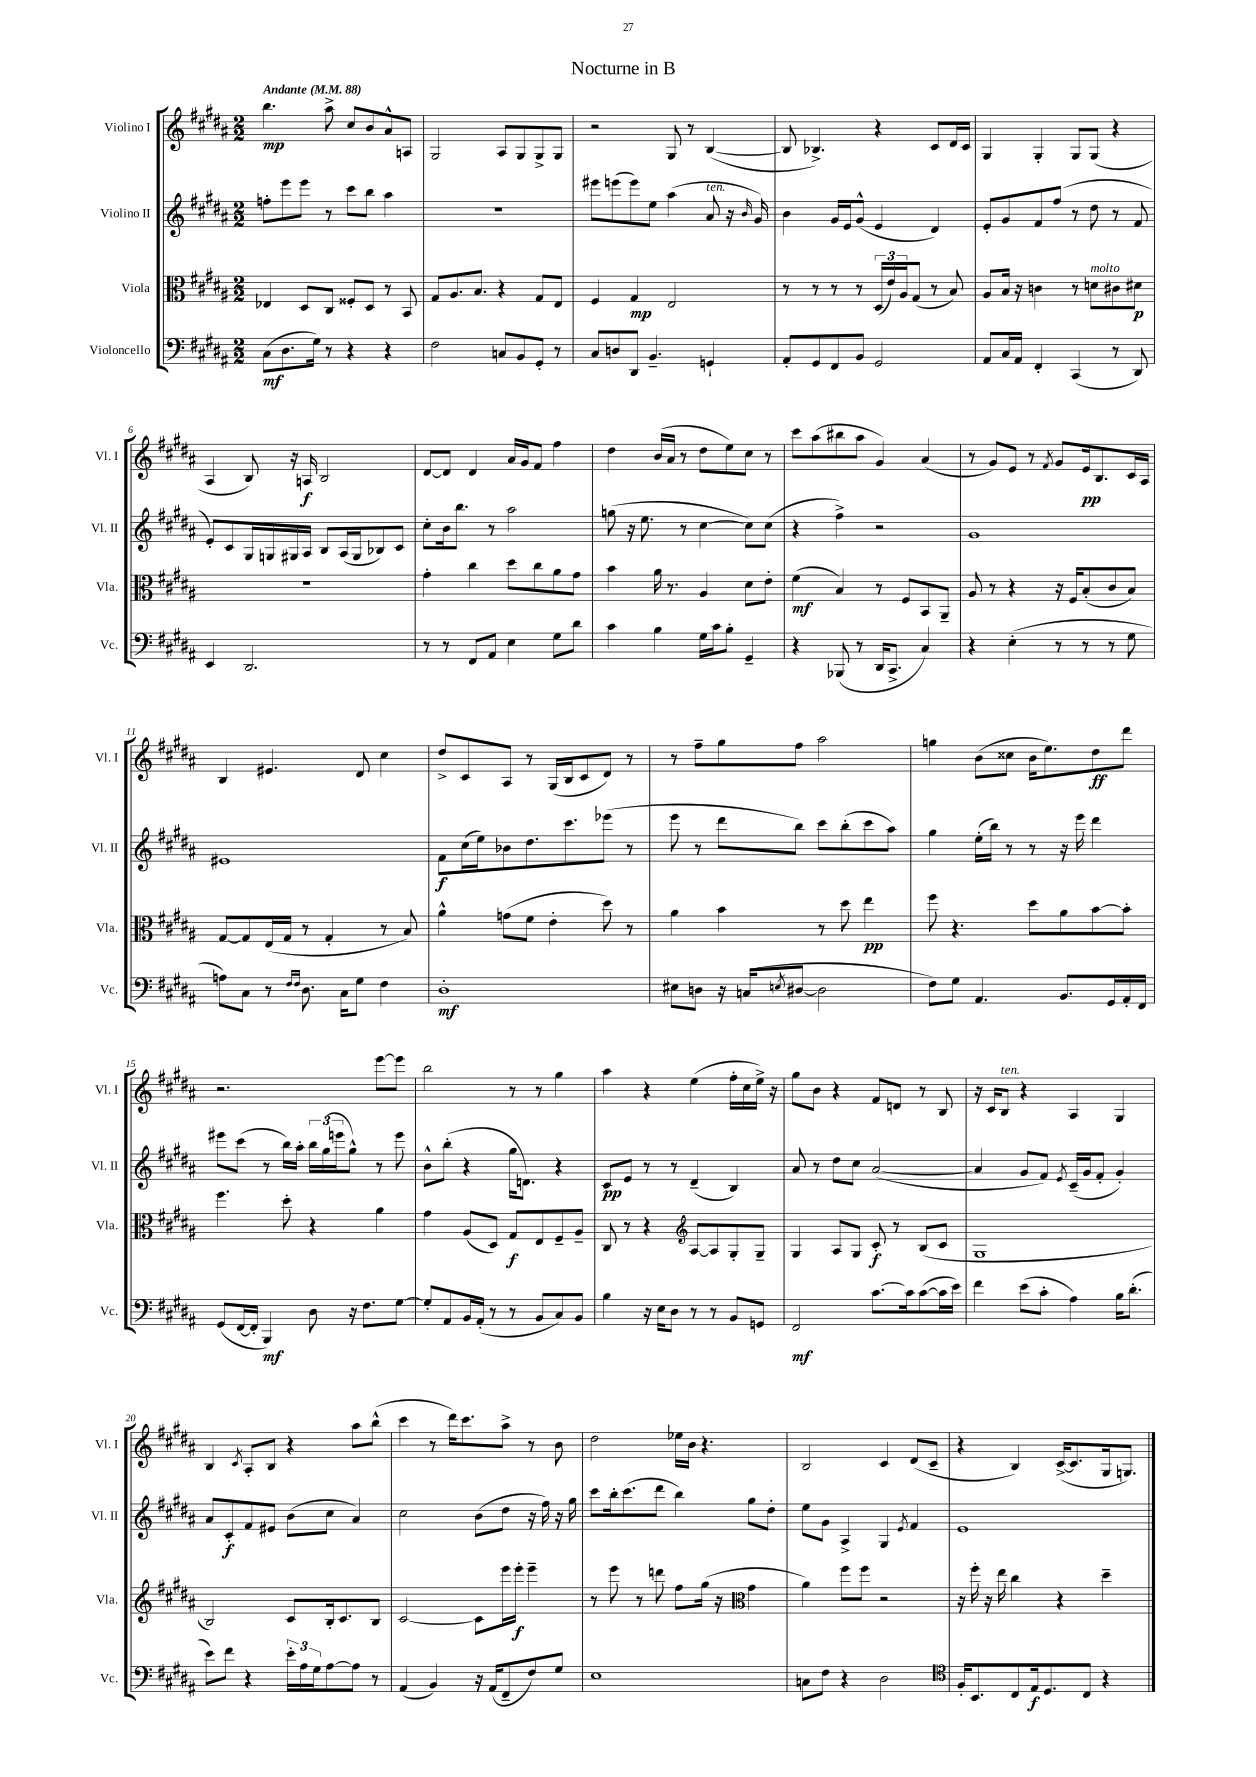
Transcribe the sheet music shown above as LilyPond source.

\header { title = "Nocturne in B" }
<<
\new StaffGroup <<
\new Staff = "s0" \with { instrumentName = "Violino I" shortInstrumentName = "Vl. I" } {
    \clef treble \key b \major \numericTimeSignature \time 2/2 \tempo "Andante" 4 = 88
    b''4.\mp ais''8-> cis''8 b'8 ais'8-^ a8 |
    gis2 ais8 gis8 gis8-> gis8 |
    r2 gis8 r8 b4~( |
    b8 bes4.->) r4 cis'8 dis'16 cis'16 |
    gis4 gis4-. gis8 gis8( r4 |
    ais4 b8) r16 a16\f b2 |
    dis'8~ dis'8 dis'4 ais'16 gis'16 fis'8 fis''4 |
    dis''4 b'16( ais'16 r8 dis''8 e''8) cis''8 r8 |
    cis'''8 ais''8( bis''8 ais''8 gis'4) ais'4( |
    r8 gis'8) e'8 r8 \acciaccatura { fis'8 } gis'8 e'16\pp b8. cis'16 ais16 |
    b4 eis'4. dis'8 cis''4 |
    dis''8-> cis'8 ais8 r8 gis16( b16 cis'8 dis'8) r8 |
    r8 fis''8-- gis''8 fis''8 ais''2 |
    g''4 b'8( cisis''8 b'16 e''8.) dis''8\ff dis'''8 |
    r2. e'''8~ e'''8 |
    b''2 r8 r8 gis''4 |
    ais''4 r4 e''4( fis''16-. cis''16 e''16->) r16 |
    gis''8 b'8 r4 fis'8 d'8 r8 b8 |
    r16 cis'16 b8^\markup { \italic "ten." } r4 ais4 gis4 |
    b4 \acciaccatura { cis'8 } ais8-. b8 r4 ais''8 b''8-^( |
    cis'''4 r8 dis'''16) cis'''8. ais''8-> r8 b'8 |
    dis''2 ees''16 b'16 r4. |
    b2 cis'4 dis'8( cis'8-- |
    r4 b4) cis'16~->( cis'8. gis16 g8.) \bar "|." |
}
\new Staff = "s1" \with { instrumentName = "Violino II" shortInstrumentName = "Vl. II" } {
    \clef treble \key b \major \numericTimeSignature \time 2/2
    f''8-. e'''8 e'''8 r8 cis'''8 b''8 ais''4 |
    R1 |
    eis'''8 e'''8( e'''8) e''8 ais''4( ais'8^\markup { \italic "ten." } r16 \grace { b'16 } gis'16) |
    b'4 gis'16 e'16 gis'8-^( e'4 dis'4) |
    e'8-. gis'8 fis'8 fis''8( r8 dis''8 r8 fis'8 |
    e'8-.) cis'8 gis16 g16 gis16 ais16 b8 ais16( gis16 bes8) cis'8 |
    cis''8-. b'16 b''8. r8 ais''2 |
    g''8( r16 e''8. r8 cis''4~ cis''8) cis''8( |
    r4 fis''4->) r2 |
    gis'1 |
    eis'1 |
    fis'8\f cis''16( e''16) bes'8 dis''8. cis'''8. ees'''8( r8 |
    e'''8 r8 dis'''8 b''8) cis'''8 b''8-.( cis'''8 ais''8) |
    gis''4 e''16-.( b''16) r8 r8 r16 e'''16 dis'''4 |
    eis'''8 cis'''8( r8 b''16) ais''16-. \tuplet 3/2 { b''16 gis''16( e'''16 } gis''8-^) r8 e'''8 |
    b'8-^ b''8-.( r4 gis''16 d'8.) r4 |
    cis'8\pp e'8 r8 r8 dis'4--( b4) |
    ais'8 r8 dis''8 cis''8 ais'2~( |
    ais'4 gis'8 fis'8) \acciaccatura { e'8 } cis'16--( gis'16 fis'8-. gis'4-.) |
    ais'8 cis'8-.\f fis'8 eis'8 b'8( cis''8 ais'4) |
    cis''2 b'8( dis''8 r16 fis''16) r16 gis''16 |
    cis'''8 b''16-. cis'''8.( dis'''8 b''4) gis''8 dis''8-. |
    e''8 gis'8 ais4-> gis4 \acciaccatura { e'8 } fis'4 |
    e'1 \bar "|." |
}
\new Staff = "s2" \with { instrumentName = "Viola" shortInstrumentName = "Vla." } {
    \clef alto \key b \major \numericTimeSignature \time 2/2
    ees4 dis8 cis8 fisis8-. dis8 r8 b,8 |
    gis8 ais8. b8. r4 gis8 e8 |
    fis4 gis4\mp e2 |
    r8 r8 r8 r8 \tuplet 3/2 { dis16( e'16) ais16 } gis8( r8 b8) |
    ais8 b16 r16 c'4 r8 d'8^\markup { \italic "molto" } cis'8 dis'8\p |
    r1 |
    gis'4-. cis''4 dis''8 cis''8 ais'8 gis'8 |
    b'4 ais'16 r8. ais4 dis'8 e'8-. |
    fis'4\mf( b4) r8 fis8 b,8 ais,8-- |
    ais8 r8 r4 r16 fis16 b8-.( cis'8 b8) |
    gis8~ gis8 e16( gis16 r8 gis4-. r8 b8) |
    ais'4-^ g'8( fis'8 e'4-. dis''8) r8 |
    ais'4 b'4 r8 dis''8 e''4\pp |
    fis''8 r4. dis''8 ais'8 b'8~ b'8-. |
    fis''4. dis''8-. r4 ais'4 |
    gis'4 ais8( dis8) gis8\f e8 fis8-- ais8-- |
    cis8 r8 r4 \clef treble ais8~ ais8 gis8-. gis8-- |
    gis4 ais8 gis8 cis'8-.\f r8 b8( cis'8 |
    gis1 |
    b2) cis'8 b16-. cis'8. b8 |
    cis'2~ cis'8 e'''16 e'''16-.\f e'''4-- |
    r8 e'''8 r8 d'''8 fis''8 gis''16( r16 \clef alto gis'4 |
    ais'4) fis''8 fis''8 r2 |
    r16 fis''16-. r16 e''16 cis''4 r4 dis''4-- \bar "|." |
}
\new Staff = "s3" \with { instrumentName = "Violoncello" shortInstrumentName = "Vc." } {
    \clef bass \key b \major \numericTimeSignature \time 2/2
    cis8\mf( dis8. gis16) r8 r4 r4 |
    fis2 c8 b,8 gis,8-. r8 |
    cis8 d8 dis,8 b,4.-- g,4-! |
    ais,8-. gis,8 fis,8 b,8 gis,2 |
    ais,8 cis16 ais,16 fis,4-. cis,4( r8 dis,8) |
    e,4 dis,2. |
    r8 r8 fis,8 ais,8 e4 gis8 dis'8 |
    cis'4 b4 gis16 cis'16 b8-. gis,4-- |
    r4 bes,,8( r8 dis,16 cis,8.-> cis4) |
    r4 e4-.( r8 r8 r8 gis8 |
    a8) cis8 r8 \grace { fis16 fis16 } dis8. cis16 gis8 fis4 |
    dis1-.\mf |
    eis8 d8 r16 c16( \acciaccatura { e8 } dis8~ dis2 |
    fis8) gis8 ais,4. b,8. gis,16 ais,16-. fis,16 |
    gis,8( fis,16~ fis,16-. b,,4\mf) dis8 r16 fis8. gis8~ |
    gis8-. ais,8 b,16 ais,16-.( r8 r8 b,8 cis8) b,8 |
    b4 r16 e16 dis8 r8 r8 b,8 g,8 |
    fis,2\mf cis'8.~ cis'16 cis'8~( cis'16 e'16) |
    fis'4 e'8( cis'8-. ais4) b16 dis'8.-.( |
    e'8) fis'8 r4 \tuplet 3/2 { e'16-. ais16 gis16 } ais8~ ais8 r8 |
    ais,4( b,4) r16 ais,16( fis,8-- fis8) gis8 |
    e1 |
    c8 fis8 r4 dis2 |
    \clef tenor fis16-. b,8. cis8 e16\f dis8. cis8 r4 \bar "|." |
}
>>
>>
